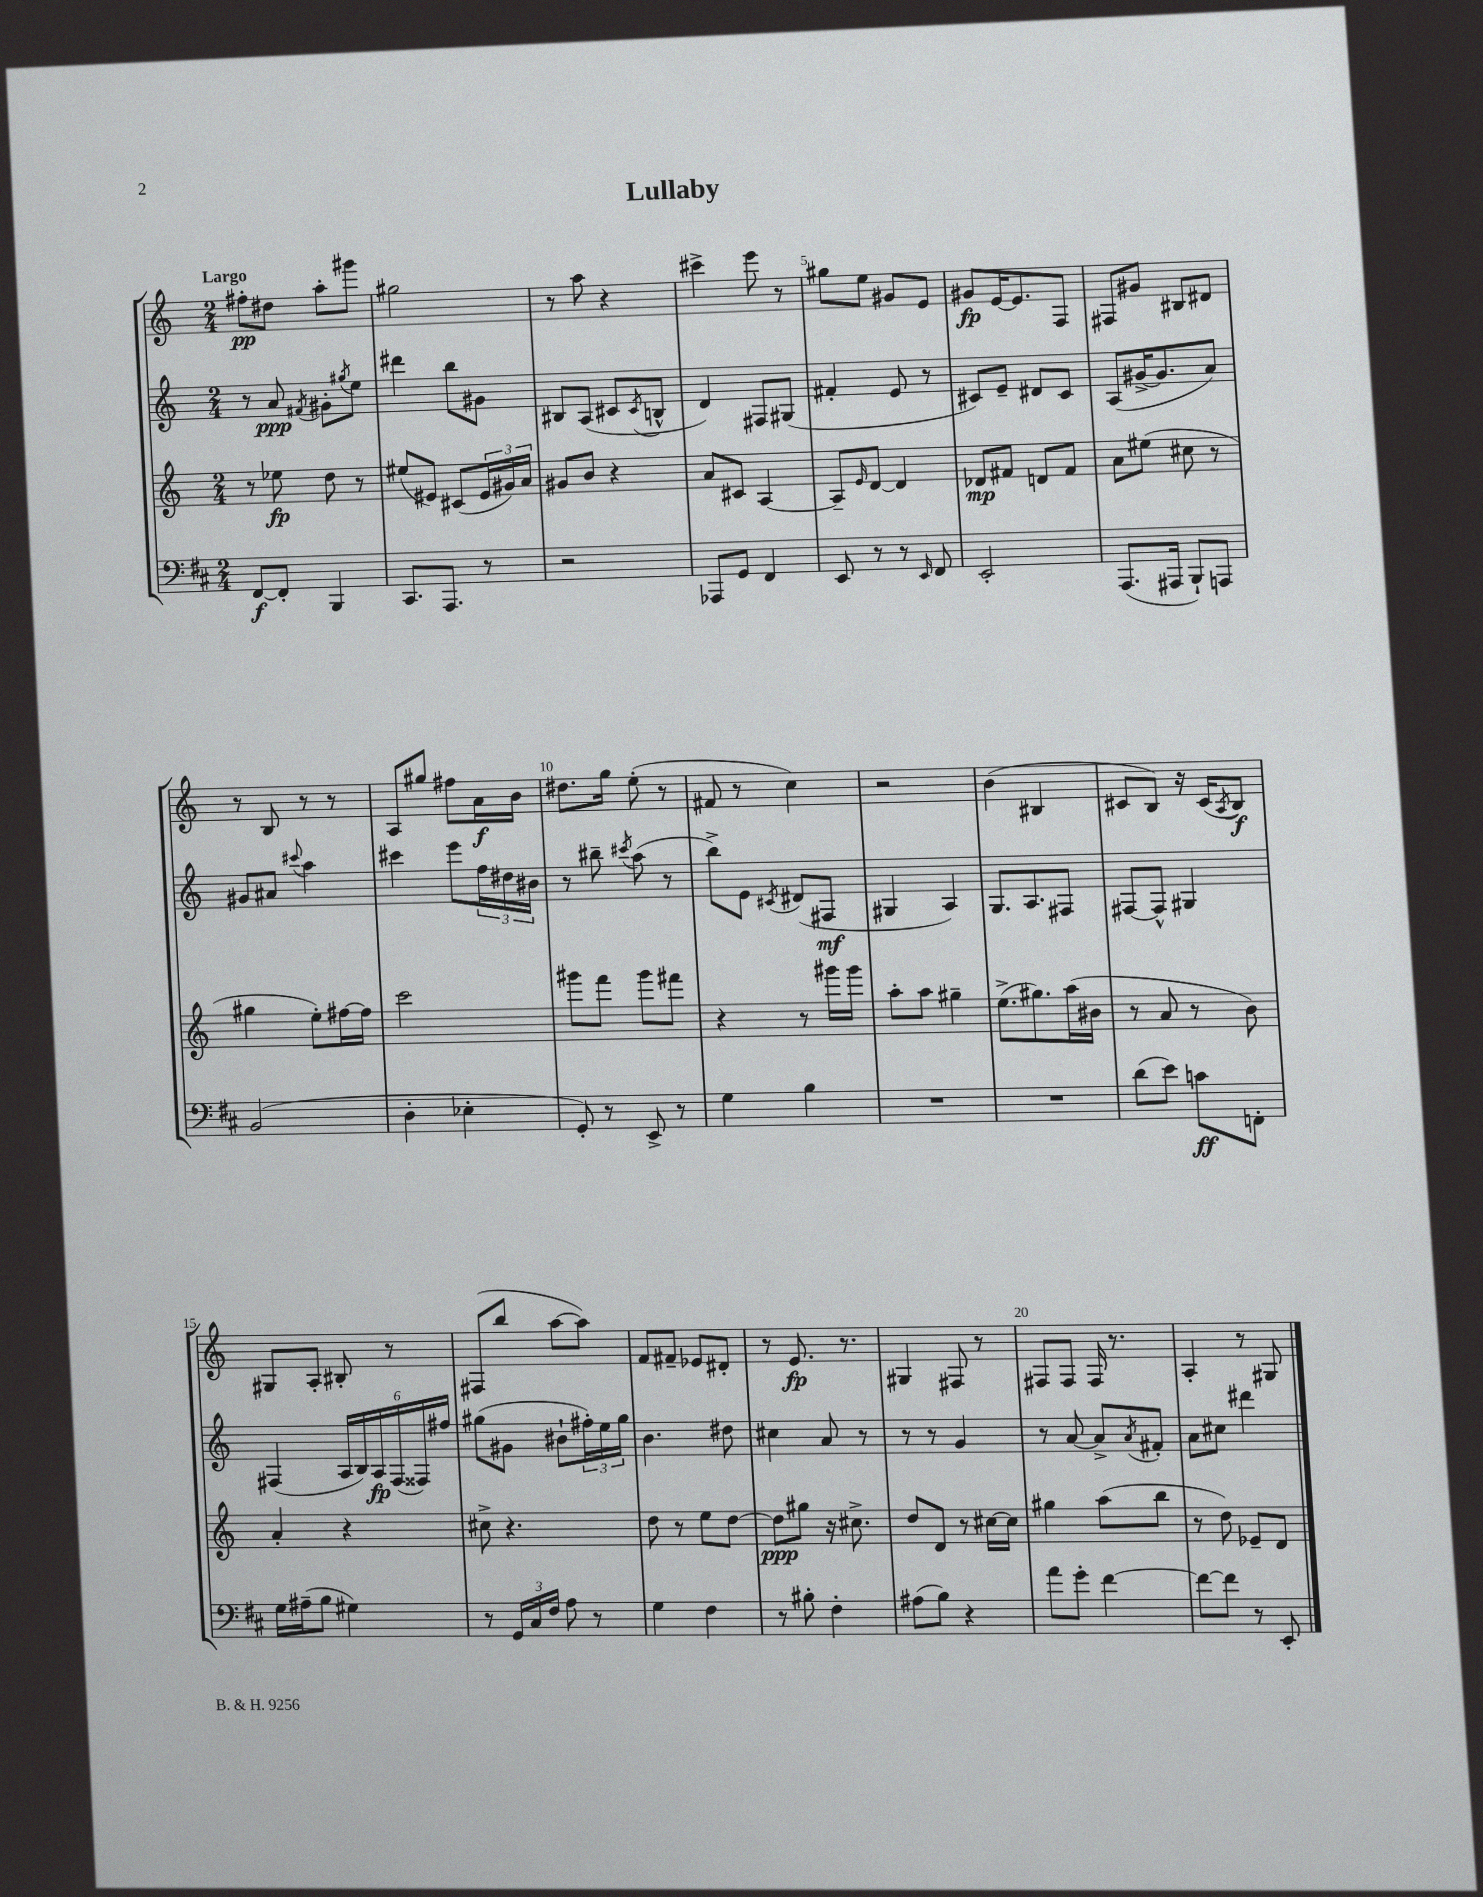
\header { title = "Lullaby" }
<<
\new StaffGroup <<
\new Staff = "s0" {
    \clef treble \key c \major \numericTimeSignature \time 2/4 \tempo "Largo"
    fis''8-.\pp dis''8 a''8-. gis'''8 |
    gis''2 |
    r8 a''8 r4 |
    cis'''4-> e'''8 r8 |
    gis''8 e''8 gis'8 e'8 |
    gis'8\fp e'16~ e'8. f8 |
    fis8 gis'8 bis8 dis'8 |
    r8 b8 r8 r8 |
    a8 gis''8 fis''8 a'16\f b'16 |
    dis''8. g''16 e''8-.( r8 |
    fis'8 r8 c''4) |
    r2 |
    b'4( bis4 |
    cis'8 b8) r16 cis'16( \acciaccatura { a8 } b8\f) |
    gis8 a8-. bis8-. r8 |
    fis8( b''8 a''8~ a''8) |
    f'8 fis'8-- ees'8 dis'8-. |
    r8 e'8.\fp r8. |
    gis4 fis8 r8 |
    fis8 fis8 fis16 r8. |
    a4-. r8 gis8 \bar "|." |
}
\new Staff = "s1" {
    \clef treble \key c \major \numericTimeSignature \time 2/4
    r8 a'8\ppp \acciaccatura { fis'8 } gis'8-. \acciaccatura { gis''8 } e''8 |
    dis'''4 b''8 gis'8 |
    bis8 a8( cis'8 \acciaccatura { cis'8 } b8-^ |
    d'4) fis8 gis8( |
    fis'4-. e'8 r8 |
    cis'8) e'8-- dis'8 cis'8 |
    a8( gis'16~-> gis'8. a'8) |
    gis'8 ais'8 \appoggiatura { cis'''8 } a''4 |
    cis'''4 e'''8 \tuplet 3/2 { f''16 dis''16 bis'16 } |
    r8 bis''8-- \acciaccatura { cis'''8 } a''8( r8 |
    b''8->) e'8 \acciaccatura { cis'8 } dis'8( fis8\mf |
    gis4 a4) |
    g8. a8. fis8 |
    fis8~ fis8-^ gis4 |
    fis4( \tuplet 6/4 { a16 b16) a16\fp fis16( fisis16) fis''16 } |
    gis''8( gis'8 bis'8-! \tuplet 3/2 { fis''16-.) e''16 gis''16 } |
    b'4. dis''8 |
    cis''4 a'8 r8 |
    r8 r8 g'4 |
    r8 a'8~ a'8-> \acciaccatura { a'8 } fis'8-. |
    a'8 cis''8 dis'''4 \bar "|." |
}
\new Staff = "s2" {
    \clef treble \key c \major \numericTimeSignature \time 2/4
    r8 ees''8\fp d''8 r8 |
    eis''8( eis'8) cis'8( \tuplet 3/2 { eis'16 gis'16) a'16 } |
    gis'8 b'8 r4 |
    a'8 cis'8 a4~ |
    a8-- \grace { e'16 } d'8~ d'4 |
    des'8\mp fis'8 d'8 fis'8 |
    a'8 eis''8( cis''8 r8 |
    gis''4 e''8-.) fis''16~ fis''16 |
    c'''2 |
    gis'''8 f'''8 gis'''8 fis'''8 |
    r4 r8 gis'''16 gis'''16 |
    a''8-. a''8 gis''4-- |
    e''8.->( gis''8.) a''16( bis'16 |
    r8 a'8 r8 b'8) |
    a'4-. r4 |
    cis''8-> r4. |
    d''8 r8 e''8 d''8~ |
    d''8\ppp gis''8 r16 cis''8.-> |
    d''8 d'8 r8 cis''16~ cis''16 |
    gis''4 a''8( b''8 |
    r8 d''8) ees'8-- d'8 \bar "|." |
}
\new Staff = "s3" {
    \clef bass \key d \major \numericTimeSignature \time 2/4
    fis,8~\f fis,8-. b,,4 |
    cis,8. a,,8. r8 |
    r2 |
    aes,,8 g,8 fis,4 |
    e,8 r8 r8 \grace { e,16 } fis,8 |
    e,2-. |
    a,,8.( ais,,16 b,,8-!) a,,8 |
    b,2( |
    d4-. ees4-. |
    g,8-.) r8 e,8-> r8 |
    g4 b4 |
    R2 |
    R2 |
    d'8( e'8) c'8\ff f,8-. |
    g16 ais16--( b8 gis4) |
    r8 \tuplet 3/2 { g,16 cis16 fis16 } a8 r8 |
    g4 fis4 |
    r8 bis8-. fis4-. |
    ais8( b8) r4 |
    a'8 g'8-. fis'4~ |
    fis'8~ fis'8 r8 e,8-. \bar "|." |
}
>>
>>
\layout { \context { \Score \override BarNumber.break-visibility = ##(#f #t #t) barNumberVisibility = #(every-nth-bar-number-visible 5) } }
